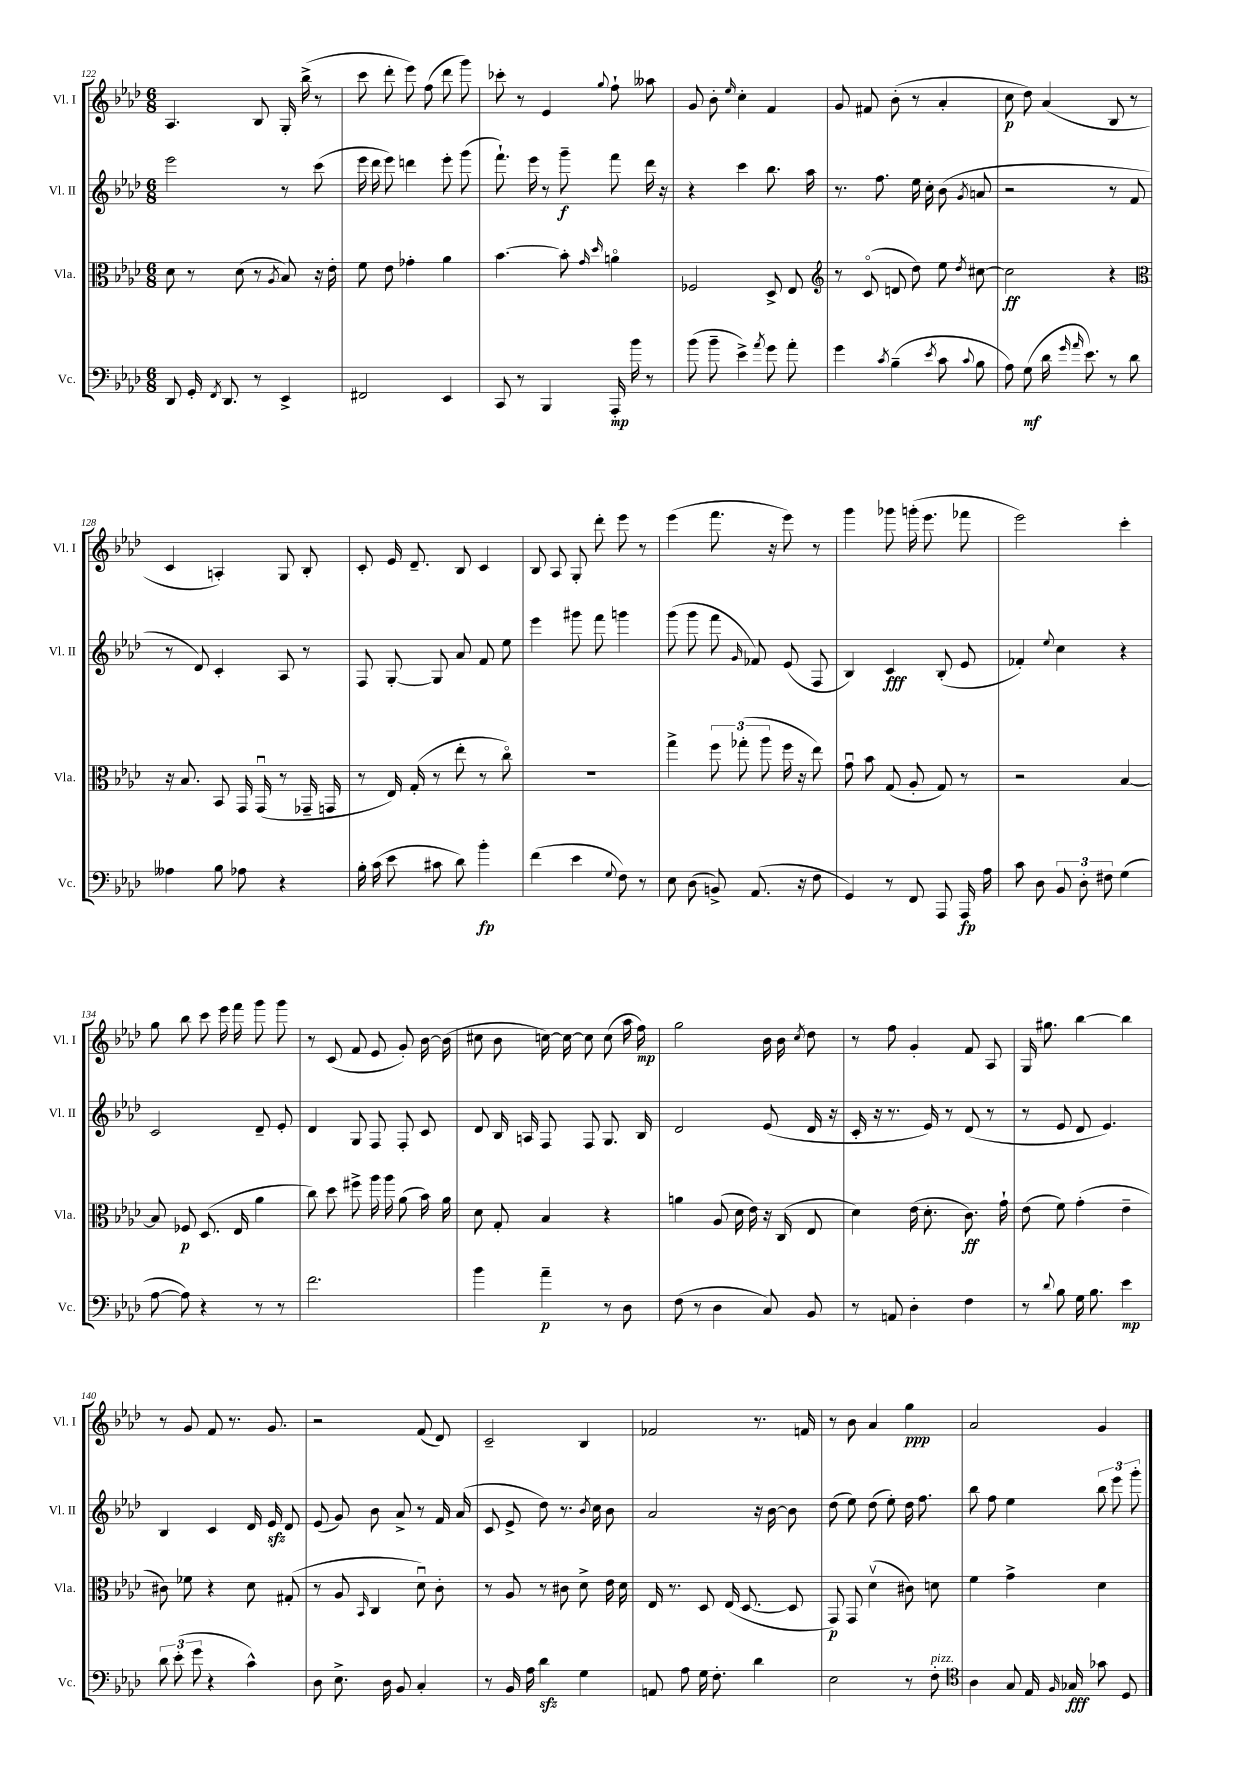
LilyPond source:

<<
\new StaffGroup <<
\new Staff = "s0" \with { instrumentName = "Vl. I" shortInstrumentName = "Vl. I" } {
    \clef treble \key aes \major \numericTimeSignature \time 6/8
    \autoBeamOff aes4. bes8 g16-. bes''16->( r8 |
    c'''8 des'''8-. ees'''8) f''8( des'''8 g'''8) |
    ces'''8-. r8 ees'4 \appoggiatura { g''8 } f''8-! aeses''8 |
    g'8 bes'8-. \grace { ees''16 } c''4-. f'4 |
    g'8 fis'8 bes'8-.( r8 aes'4-. |
    c''8\p des''8) aes'4( bes8 r8 |
    c'4 a4-.) g8 bes8-. |
    c'8-. ees'16 des'8.-- bes8 c'4 |
    bes8 aes8 g8-. des'''8-. ees'''8 r8 |
    ees'''4( f'''8. r16 ees'''8) r8 |
    g'''4 ges'''8 g'''16-.( ees'''8. fes'''8 |
    ees'''2) c'''4-. |
    g''8 bes''8 c'''8 ees'''16 f'''16 g'''8 g'''8 |
    r8 c'8( f'8 ees'8 g'8-.) bes'16~ bes'16( |
    cis''8 bes'8 c''16~) c''16~ c''8 c''8( aes''16 f''16\mp) |
    g''2 bes'16 bes'16 \acciaccatura { c''8 } des''8 |
    r8 f''8 g'4-. f'8 aes8 |
    g16 gis''8. bes''4~ bes''4 |
    r8 g'8 f'8 r8. g'8. |
    r2 f'8( des'8) |
    c'2-- bes4 |
    fes'2 r8. f'16 |
    r8 bes'8 aes'4 g''4\ppp |
    aes'2 g'4 \bar "|." |
}
\new Staff = "s1" \with { instrumentName = "Vl. II" shortInstrumentName = "Vl. II" } {
    \clef treble \key aes \major \numericTimeSignature \time 6/8
    \autoBeamOff ees'''2 r8 c'''8( |
    ees'''16 des'''16 ees'''8) d'''4 ees'''8-. g'''8( |
    f'''8.-!) ees'''16 r8 g'''8--\f f'''8 des'''16 r16 |
    r4 c'''4 bes''8. aes''16 |
    r8. f''8. ees''16 c''16-. bes'8( \acciaccatura { g'8 } a'8 |
    r2 r8 f'8 |
    r8 des'8) c'4-. aes8 r8 |
    f8 g8~-. g8 aes'8 f'8 ees''8 |
    ees'''4 gis'''8 f'''8 g'''4 |
    g'''8( g'''8 f'''8 \grace { g'16 } fes'8) ees'8( f8 |
    bes4) c'4\fff bes8-.( ees'8 |
    fes'4-.) \appoggiatura { ees''8 } c''4 r4 |
    c'2 des'8-- ees'8-. |
    des'4 g8 f8 f8-. c'8 |
    des'8 bes16 a16 f8 f8 g8. bes16 |
    des'2 ees'8( des'16 r16 |
    c'16-. r16 r8. ees'16) r8 des'8( r8 |
    r8 ees'8 des'8 ees'4.) |
    bes4 c'4 des'16 ees'16\sfz des'8 |
    ees'8( g'8) bes'8 aes'8-> r8 f'16 aes'16( |
    c'8 ees'8-> des''8) r8. \acciaccatura { bes'8 } c''16 bes'8 |
    aes'2 r16 bes'16~ bes'8 |
    des''8( ees''8) des''8( ees''8-.) des''16 f''8. |
    bes''8 f''8 ees''4 \tuplet 3/2 { bes''8 ees'''8 g'''8-. } \bar "|." |
}
\new Staff = "s2" \with { instrumentName = "Vla." shortInstrumentName = "Vla." } {
    \clef alto \key aes \major \numericTimeSignature \time 6/8
    \autoBeamOff des'8 r8 des'8( r8 \acciaccatura { aes8 } bes8) r16 ees'16-. |
    f'8 ees'8 ges'4-. aes'4 |
    bes'4.~ bes'8-. \grace { g'16 des''16 } a'4\flageolet |
    fes2 des8-> ees8 |
    \clef treble r8 c'8\flageolet( d'8 des''8) ees''8 \acciaccatura { des''8 } cis''8~ |
    cis''2\ff r4 |
    \clef alto r16 bes8. bes,8 g,16 g,16\downbow( r8 ges,16-- g,16 |
    r8 ees16) g16-.( r8 ees''8-. r8 c''8\flageolet) |
    R2. |
    g''4-> \tuplet 3/2 { f''8 ges''8-.( aes''8 } f''16 r16 ees''8) |
    g'8\downbow bes'8 g8( aes8-. g8) r8 |
    r2 bes4~ |
    bes8 fes8\p des8.( ees16 aes'4 |
    c''8) des''8 fis''8-> aes''16 aes''16 aes'8( bes'16) aes'16 |
    des'8 g8-. bes4 r4 |
    a'4 aes8( des'16 ees'16) r16 c16( ees8 |
    des'4) ees'16( des'8.-. c'8.\ff) g'16-! |
    ees'8( f'8) g'4-.( ees'4-- |
    cis'8) fes'8 r4 des'8 gis8-.( |
    r8 aes8 \grace { bes,16 } c4 des'8\downbow) c'8-. |
    r8 aes8 r8 cis'8 des'8-> ees'16 des'16 |
    ees16 r8. des8 ees16( des8.~ des8 |
    g,8\p) g,8 des'4\upbow( cis'8) d'8 |
    f'4 g'4-> des'4 \bar "|." |
}
\new Staff = "s3" \with { instrumentName = "Vc." shortInstrumentName = "Vc." } {
    \clef bass \key aes \major \numericTimeSignature \time 6/8
    \autoBeamOff des,8 g,16-. \acciaccatura { f,8 } des,8. r8 ees,4-> |
    fis,2 ees,4 |
    c,8 r8 bes,,4 aes,,16-.\mp bes'16 r8 |
    bes'8( bes'8-- ees'4->) \acciaccatura { aes'8 } g'8 aes'8-. |
    g'4 \acciaccatura { c'8 } bes4--( \acciaccatura { ees'8 } c'8 \appoggiatura { c'8 } bes8 |
    aes8) g8\mf( des'16 \grace { g'16 aes'16 } ees'8.) r8 des'8 |
    aeses4 bes8 aes8 r4 |
    bes16-. c'16( ees'8 cis'8 des'8) bes'4-.\fp |
    f'4( ees'4 \appoggiatura { g8 } f8) r8 |
    ees8 des8( b,8->) aes,8.( r16 f8 |
    g,4) r8 f,8 aes,,8 aes,,16\fp aes16 |
    c'8 des8 \tuplet 3/2 { bes,8 des8-. fis8 } g4( |
    aes8~ aes8) r4 r8 r8 |
    f'2. |
    bes'4 aes'4--\p r8 des8 |
    f8( r8 des4 c8) bes,8 |
    r8 a,8 des4-. f4 |
    r8 \appoggiatura { des'8 } bes8 g16 bes8. ees'4\mp |
    \tuplet 3/2 { des'8 ees'8-.( g'8 } r4 c'4-^) |
    des8 ees8.-> des16 bes,8 c4-. |
    r8 bes,16 aes16 des'4\sfz g4 |
    a,8 aes8 g16 f8.-. des'4 |
    ees2 r8 f8-.^\markup { \italic "pizz." } |
    \clef tenor aes4 g8 ees16 \grace { f16 } ges16\fff ges'8 des8 \bar "|." |
}
>>
>>
\layout { \context { \Score currentBarNumber = #122 } }
